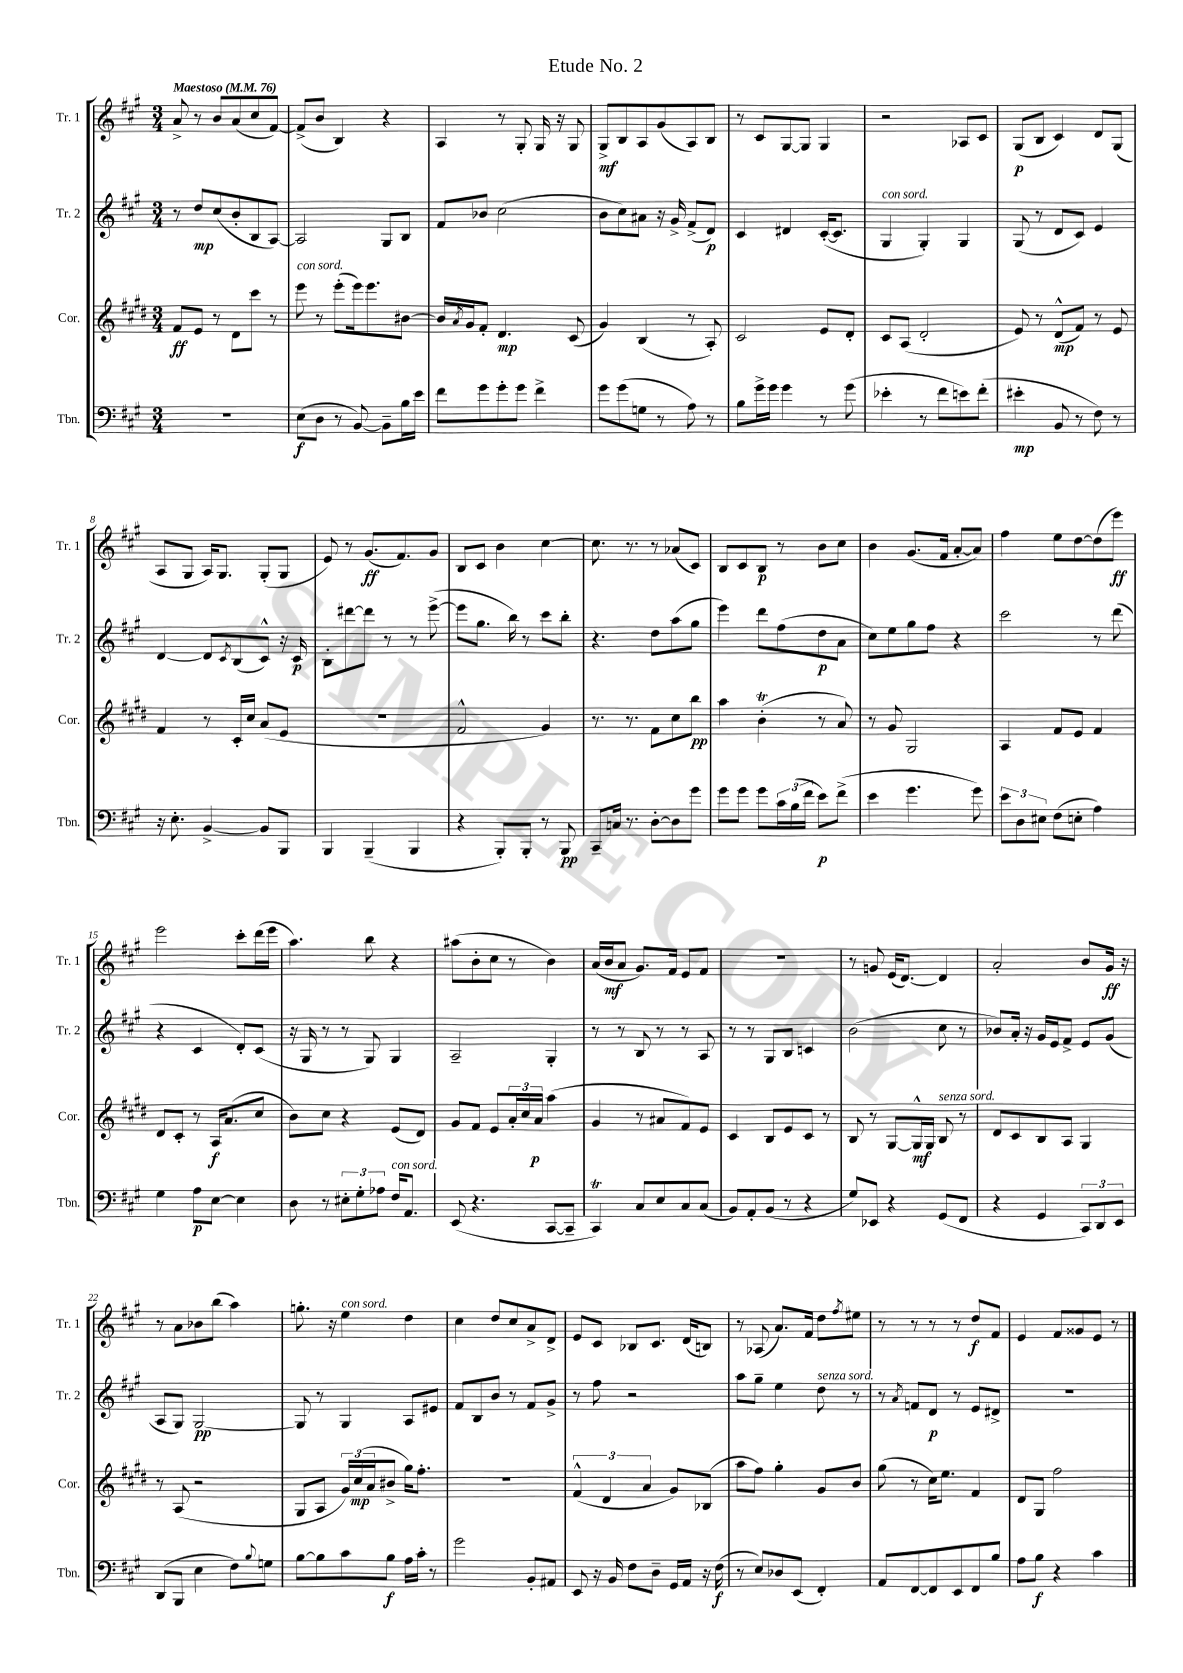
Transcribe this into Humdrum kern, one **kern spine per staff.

**kern	**dynam	**kern	**dynam	**kern	**dynam	**kern	**dynam
*part4	*part4	*part3	*part3	*part2	*part2	*part1	*part1
*staff4	*staff4	*staff3	*staff3	*staff2	*staff2	*staff1	*staff1
*I"Tbn.	*	*I"Cor.	*	*I"Tr. 2	*	*I"Tr. 1	*
*I'Tbn.	*	*I'Cor.	*	*I'Tr. 2	*	*I'Tr. 1	*
*clefF4	*	*clefG2	*	*clefG2	*	*clefG2	*
*k[f#c#g#]	*	*k[f#c#g#d#]	*	*k[f#c#g#]	*	*k[f#c#g#]	*
*M3/4	*	*M3/4	*	*M3/4	*	*M3/4	*
*MM76	*	*MM76	*	*MM76	*	*MM76	*
=1	=1	=1	=1	=1	=1	=1	=1
!	!	!	!	!	!	!LO:TX:a:B:t=Maestoso	!
2.r	.	8f#/L	ff	8r	.	8a^/	.
.	.	8e/J	.	8dd/L	mp	8r	.
.	.	8r	.	(8cc#/	.	8b/L	.
.	.	8d#\L	.	8b'/	.	(8a/	.
.	.	8ccc#\J	.	8B/	.	8cc#/	.
.	.	8r	.	[8A/J)	.	[8f#/J)	.
=2	=2	=2	=2	=2	=2	=2	=2
!	!	!LO:TX:a:i:t=con sord.	!	!	!	!	!
(8E\L	f	8eee\	.	2A/]	.	(8f#^/L]	.
8D\J	.	8r	.	.	.	8b/J	.
8r	.	(8eee'\L	.	.	.	4B/)	.
[8BB/)	.	16eee\k)	.	.	.	.	.
.	.	8.eee\	.	.	.	.	.
8BB~\L]	.	.	.	8G#/L	.	4r	.
16B\L	.	[8b#X\J	.	8B/J	.	.	.
16e\JJ	.	.	.	.	.	.	.
=3	=3	=3	=3	=3	=3	=3	=3
8f#\L	.	16b#/LL]	.	8f#/L	.	4A/	.
.	.	8qa/	.	.	.	.	.
.	.	16g#/J	.	.	.	.	.
8g#\	.	8f#'/J	.	8b-X/J	.	.	.
8g#'\	.	4.d#/	mp	(2cc#\	.	8r	.
8g#\J	.	.	.	.	.	8G#'/	.
4f#^\	.	.	.	.	.	16G#/	.
.	.	.	.	.	.	16r	.
.	.	(8c#/	.	.	.	8G#/	.
=4	=4	=4	=4	=4	=4	=4	=4
8g#\L	.	4g#/)	.	8b\L	.	8G#^/L	mf
(8g#\	.	.	.	8cc#\)	.	8B/	.
8Gn\J	.	(4B/	.	8a#X\J	.	8A/	.
8r	.	.	.	16r	.	(8g#/	.
.	.	.	.	16g#^/	.	.	.
8A\)	.	8r	.	(8f#^/L	.	8A/)	.
8r	.	8A'/)	.	8d/J)	p	8B/J	.
=5	=5	=5	=5	=5	=5	=5	=5
8B\L	.	2c#/	.	4c#/	.	8r	.
16g#^\L	.	.	.	.	.	8c#/L	.
16g#\JJ	.	.	.	.	.	.	.
4g#\	.	.	.	4d#X/	.	[8G#/	.
.	.	.	.	.	.	8G#/J]	.
8r	.	8e/L	.	([16c#'/KL	.	4G#/	.
.	.	.	.	8.c#/J]	.	.	.
(8g#\	.	8d#'/J	.	.	.	.	.
=6	=6	=6	=6	=6	=6	=6	=6
!	!	!	!	!LO:TX:a:i:t=con sord.	!	!	!
4e-X'\	.	8c#/L	.	4G#/	.	2r	.
.	.	(8A/J	.	.	.	.	.
8r	.	2d#'/	.	4G#'/)	.	.	.
8f#\L	.	.	.	.	.	.	.
8en\)	.	.	.	4G#/	.	8A-X/L	.
(8f#'\J	.	.	.	.	.	8c#/J	.
=7	=7	=7	=7	=7	=7	=7	=7
4e#X'\	mp	8e/)	.	(8G#/	.	(8G#/L	p
.	.	8r	.	8r	.	8B/J	.
8BB/	.	(8d#^^/L	mp	8d/L	.	4c#/)	.
8r	.	8f#/J)	.	8c#/J)	.	.	.
8F#\)	.	8r	.	4e/	.	8d/L	.
8r	.	8e/	.	.	.	(8G#/J	.
!!LO:LB:g=z
=8	=8	=8	=8	=8	=8	=8	=8
16r	.	4f#/	.	[4d/	.	8A/L	.
8.E'\	.	.	.	.	.	.	.
.	.	.	.	.	.	8G#/J	.
[4BB^/	.	8r	.	8d/L]	.	16A/KL)	.
.	.	.	.	.	.	8.G#/J	.
.	.	.	.	8qc#/	.	.	.
.	.	16c#'/LL	.	(8B/	.	.	.
.	.	16cc#/JJ	.	.	.	.	.
8BB/L]	.	(8a/L	.	8c#^^/J)	.	(8G#'/L	.
8BBB/J	.	8e/J	.	16r	.	8G#/J	.
.	.	.	.	16c#/	p	.	.
=9	=9	=9	=9	=9	=9	=9	=9
4BBB/	.	2.r	.	8B'\L	.	8e/)	.
.	.	.	.	[8ddd#X\	.	8r	.
(4BBB~/	.	.	.	8ddd#\J]	.	(8.g#/L	ff
.	.	.	.	8r	.	.	.
.	.	.	.	.	.	8.f#/)	.
4BBB/	.	.	.	8r	.	.	.
.	.	.	.	([8eee^\	.	8g#/J	.
=10	=10	=10	=10	=10	=10	=10	=10
4r	.	2f#^^/	.	8eee\L]	.	8B/L	.
.	.	.	.	8.gg#\J	.	8c#/J	.
8BBB'/L)	.	.	.	.	.	4b\	.
.	.	.	.	16bb\)	.	.	.
8BBB'/J	.	.	.	8r	.	.	.
8r	.	4g#/)	.	8ccc#\L	.	[4cc#\	.
8BBB/	pp	.	.	8bb'\J	.	.	.
=11	=11	=11	=11	=11	=11	=11	=11
8CC#~/L	.	8.r	.	4.r	.	8.cc#\]	.
16Cn/Jk	.	.	.	.	.	.	.
8.r	.	8.r	.	.	.	8.r	.
[8D'\L	.	8f#\L	.	8dd\L	.	8r	.
8D\]	.	8cc#\	.	(8aa\	.	(8a-X/L	.
8g#\J	.	8bb\J	pp	8gg#\J	.	8c#/J)	.
=12	=12	=12	=12	=12	=12	=12	=12
8g#\L	.	4aa\	.	4eee\)	.	8B/L	.
8g#\J	.	.	.	.	.	8c#/	.
8g#\L	.	(4bT'\	.	8ddd\L	.	8B/J	p
24c#\L	.	.	.	(8ff#\	.	8r	.
(24B\	.	.	.	.	.	.	.
24f#\JJ	.	.	.	.	.	.	.
8e\L)	p	8r	.	8dd\	p	8b\L	.
(8f#^\J	.	8a/)	.	8a\J	.	8cc#\J	.
=13	=13	=13	=13	=13	=13	=13	=13
4e\	.	8r	.	8cc#\L)	.	4b\	.
.	.	8g#/	.	8ee\	.	.	.
4.g#\	.	2G#/	.	8gg#\	.	(8.g#/L	.
.	.	.	.	8ff#\J	.	.	.
.	.	.	.	.	.	16f#/Jk	.
.	.	.	.	4r	.	[8a'/L	.
8g#\)	.	.	.	.	.	8a/J])	.
=14	=14	=14	=14	=14	=14	=14	=14
12e\L	.	4A/	.	2ccc#\	.	4ff#\	.
12D\	.	.	.	.	.	.	.
12E#X\J	.	.	.	.	.	.	.
(8F#\L	.	8f#/L	.	.	.	8ee\L	.
8En'\J	.	8e/J	.	.	.	[8dd\	.
4A\)	.	4f#/	.	8r	.	(8dd\]	.
.	.	.	.	(8ddd\	.	8eee\J)	ff
!!LO:LB:g=z
=15	=15	=15	=15	=15	=15	=15	=15
4G#\	.	8d#/L	.	4r	.	2eee\	.
.	.	8c#'/J	.	.	.	.	.
8A\L	p	8r	.	4c#/	.	.	.
[8E\J	.	16A/KL	f	.	.	.	.
.	.	(8.a/	.	.	.	.	.
4E\]	.	.	.	8d'/L)	.	8ccc#'\L	.
.	.	8cc#/J	.	(8c#/J	.	(16ddd\L	.
.	.	.	.	.	.	16eee\JJ	.
=16	=16	=16	=16	=16	=16	=16	=16
8D\	.	8b\L)	.	16r	.	4.aa\)	.
.	.	.	.	16G#/	.	.	.
8r	.	8cc#\J	.	8r	.	.	.
12E#X'\L	.	4r	.	8r	.	.	.
12G#'\	.	.	.	.	.	.	.
.	.	.	.	8G#/)	.	8bb\	.
12A-X\J	.	.	.	.	.	.	.
!LO:TX:a:i:t=con sord.	!	!	!	!	!	!	!
16F#/KL	.	(8e/L	.	4G#/	.	4r	.
8.AA/J	.	.	.	.	.	.	.
.	.	8d#/J)	.	.	.	.	.
=17	=17	=17	=17	=17	=17	=17	=17
(8EE/	.	8g#/L	.	2A~/	.	(8aa#X\L	.
4.r	.	8f#/J	.	.	.	8b'\	.
.	.	8e/L	.	.	.	8cc#\J	.
.	.	24a'/L	.	.	.	8r	.
.	.	24cc#/	.	.	.	.	.
.	.	24a/JJ	p	.	.	.	.
[8CC#/L	.	(4aa\	.	4G#'/	.	4b\)	.
8CC#~/J]	.	.	.	.	.	.	.
=18	=18	=18	=18	=18	=18	=18	=18
4CC#t/)	.	4g#/	.	8r	.	(16a/LL	.
.	.	.	.	.	.	16b/J	mf
.	.	.	.	8r	.	8a/J	.
8C#/L	.	8r	.	8B/	.	8.g#/L)	.
8E/	.	8a#X/L	.	8r	.	.	.
.	.	.	.	.	.	16f#/Jk	.
8C#/	.	8f#/)	.	8r	.	8e/L	.
(8C#/J	.	8e/J	.	8A/	.	8f#/J	.
=19	=19	=19	=19	=19	=19	=19	=19
8BB/L)	.	4c#/	.	8r	.	2.r	.
8AA'/	.	.	.	8r	.	.	.
(8BB/J	.	8B/L	.	8G#/L	.	.	.
8r	.	8e/	.	8B/J	.	.	.
4r	.	8c#/J	.	4cn/	.	.	.
.	.	8r	.	.	.	.	.
=20	=20	=20	=20	=20	=20	=20	=20
8G#/L)	.	8B/	.	(2b\	.	8r	.
8EE-X/J	.	8r	.	.	.	8gn/	.
4r	.	[8G#/L	.	.	.	(16e/KL	.
.	.	.	.	.	.	[8.d/J)	.
.	.	16G#^^/L]	mf	.	.	.	.
.	.	16G#/JJ	.	.	.	.	.
!	!	!LO:TX:a:i:t=senza sord.	!	!	!	!	!
(8GG#/L	.	8B/	.	8cc#\	.	4d/]	.
8FF#/J	.	8r	.	8r	.	.	.
=21	=21	=21	=21	=21	=21	=21	=21
4r	.	8d#/L	.	8b-X/L)	.	2a'/	.
.	.	8c#/	.	16a'/Jk	.	.	.
.	.	.	.	16r	.	.	.
4GG#/	.	8B/	.	16g#/LL	.	.	.
.	.	.	.	16e/J	.	.	.
.	.	8A/J	.	8f#^/J	.	.	.
12CC#/L)	.	4G#/	.	8e/L	.	8b/L	.
12DD/	.	.	.	.	.	.	.
.	.	.	.	(8g#/J	.	16g#/Jk	ff
12EE/J	.	.	.	.	.	.	.
.	.	.	.	.	.	16r	.
!!LO:LB:g=z
=22	=22	=22	=22	=22	=22	=22	=22
(8DD/L	.	8r	.	8A/L	.	8r	.
8BBB/J	.	(8A/	.	8G#/J)	.	8a\L	.
4E\	.	2r	.	[2G#/	pp	8b-X\	.
.	.	.	.	.	.	(8bb\J	.
8F#\L)	.	.	.	.	.	4aa\)	.
8qqB/	.	.	.	.	.	.	.
8Gn\J	.	.	.	.	.	.	.
=23	=23	=23	=23	=23	=23	=23	=23
[8B\L	.	8G#/L	.	8G#/]	.	8.ggn'\	.
8B\]	.	8A/J	.	8r	.	.	.
.	.	.	.	.	.	16r	.
!	!	!	!	!	!	!LO:TX:a:i:t=con sord.	!
8c#\	.	24g#/LL)	.	4G#/	.	4ee\	.
.	.	(24cc#/	mp	.	.	.	.
.	.	24a/J	.	.	.	.	.
8B\J	f	8b#X^/J	.	.	.	.	.
16A\LL	.	16gg#\KL)	.	8A/L	.	4dd\	.
16c#'\JJ	.	8.ff#'\J	.	.	.	.	.
8r	.	.	.	8e#X/J	.	.	.
=24	=24	=24	=24	=24	=24	=24	=24
2g#\	.	2.r	.	8f#/L	.	4cc#\	.
.	.	.	.	8B/	.	.	.
.	.	.	.	8b/J	.	8dd/L	.
.	.	.	.	8r	.	8cc#/	.
8BB'/L	.	.	.	8f#/L	.	8a^/	.
8AA#X/J	.	.	.	8g#^/J	.	8d^/J	.
=25	=25	=25	=25	=25	=25	=25	=25
8EE/	.	(6f#^^/	.	8r	.	8e/L	.
16r	.	.	.	8ff#\	.	8c#/J	.
.	.	6d#/	.	.	.	.	.
16BB/	.	.	.	.	.	.	.
8F#\L	.	.	.	2r	.	8B-X/L	.
.	.	6a/	.	.	.	.	.
8D~\J	.	.	.	.	.	8.c#/J	.
16GG#/LL	.	8g#/L)	.	.	.	.	.
16AA/JJ	.	.	.	.	.	(16d/KL	.
16r	.	(8B-X/J	.	.	.	8Bn/J)	.
(16F#\	f	.	.	.	.	.	.
=26	=26	=26	=26	=26	=26	=26	=26
8r	.	8aa\L	.	8aa\L	.	8r	.
8E/L)	.	8ff#\J)	.	8gg#~\J	.	(8A-X/	.
8D-X/	.	4gg#'\	.	4ee\	.	8.a/L)	.
(8EE/J	.	.	.	.	.	.	.
.	.	.	.	.	.	16f#/Jk	.
!	!	!	!	!LO:TX:a:i:t=senza sord.	!	!	!
4FF#'/)	.	8g#/L	.	8dd\	.	8dd\L	.
.	.	.	.	.	.	8qff#/	.
.	.	8b/J	.	8r	.	8ee#X\J	.
=27	=27	=27	=27	=27	=27	=27	=27
8AA/L	.	(8gg#\	.	8r	.	8r	.
.	.	.	.	8qa/	.	.	.
[8FF#/	.	8r	.	8fn/L	.	8r	.
8FF#/]	.	16cc#\KL)	.	8d/J	p	8r	.
.	.	8.ee\J	.	.	.	.	.
8EE/	.	.	.	8r	.	8r	.
8FF#/	.	4f#/	.	8e/L	.	8dd/L	f
8B/J	.	.	.	8d#X^/J	.	8f#/J	.
=28	=28	=28	=28	=28	=28	=28	=28
8A\L	.	8d#/L	.	2.r	.	4e/	.
8B\J	f	8G#/J	.	.	.	.	.
4r	.	2ff#\	.	.	.	8f#/L	.
.	.	.	.	.	.	8g##X/	.
4c#\	.	.	.	.	.	8e/J	.
.	.	.	.	.	.	8r	.
==	==	==	==	==	==	==	==
*-	*-	*-	*-	*-	*-	*-	*-
